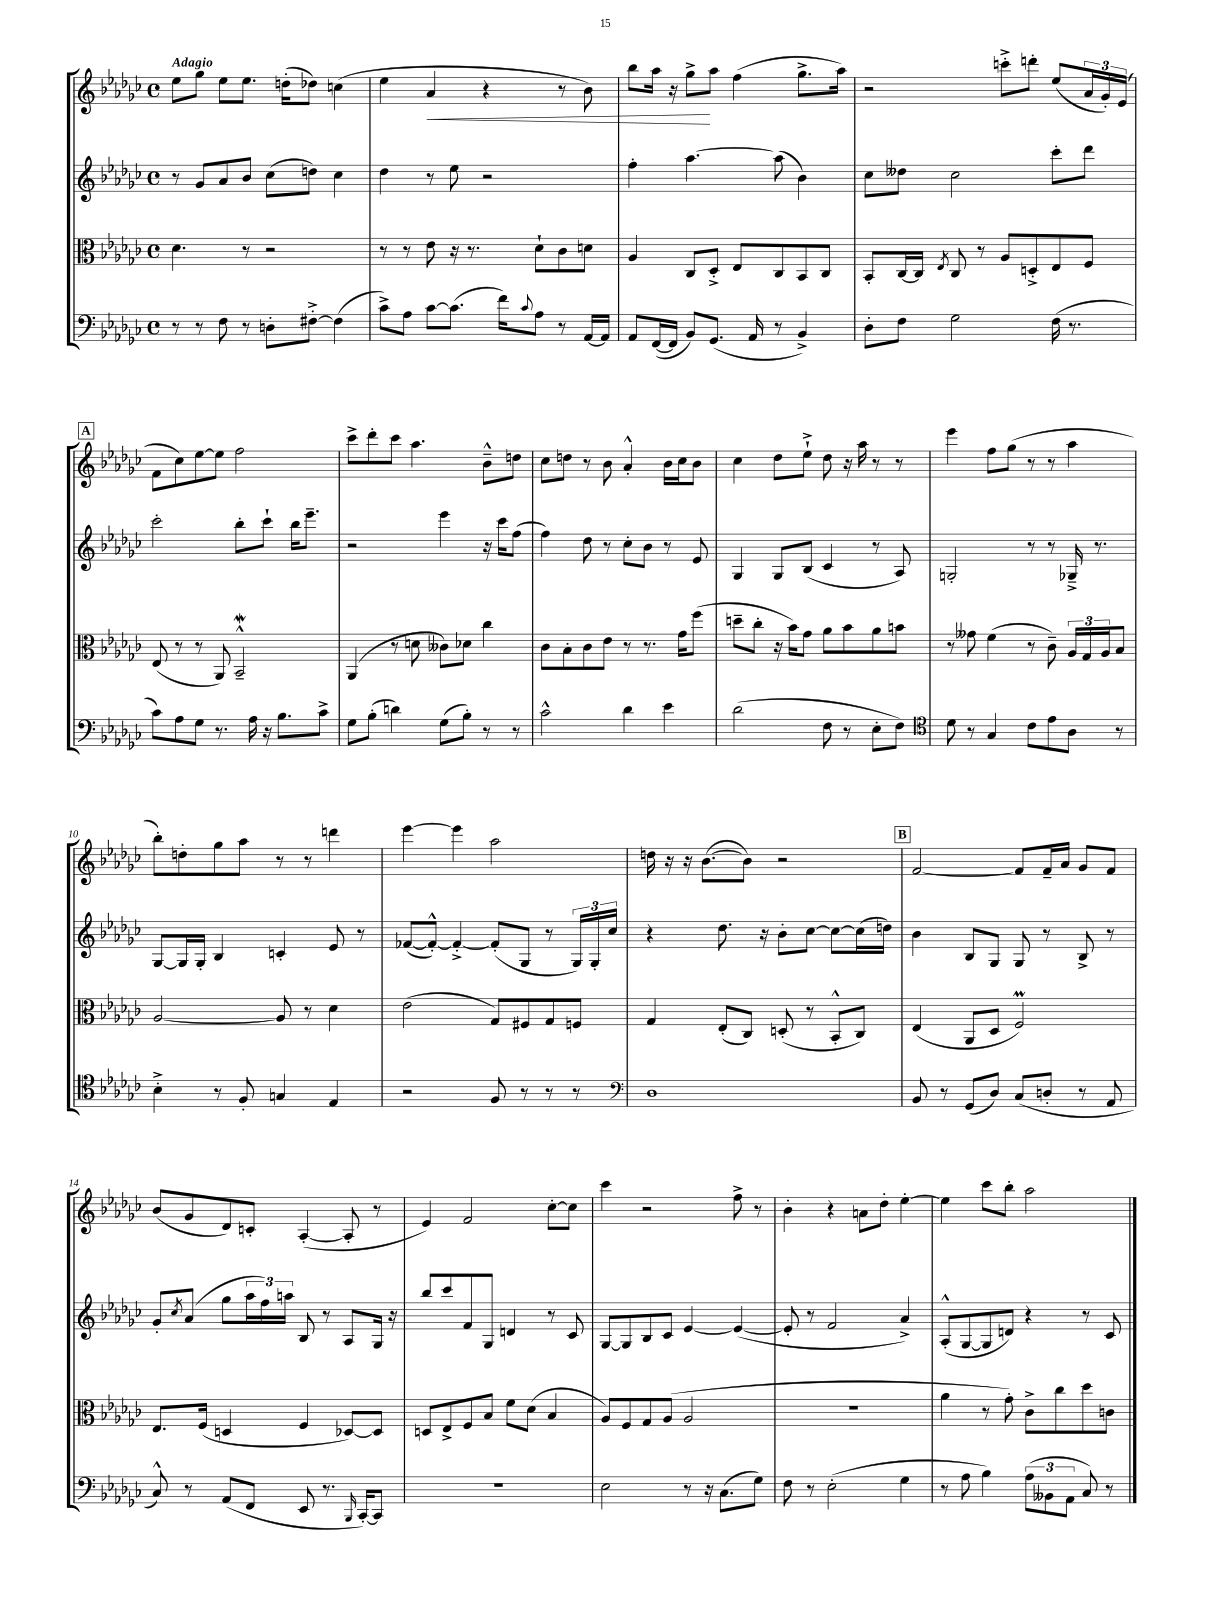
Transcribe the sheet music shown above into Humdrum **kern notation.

**kern	**kern	**kern	**kern	**dynam
*part4	*part3	*part2	*part1	*part1
*staff4	*staff3	*staff2	*staff1	*staff1
*clefF4	*clefC3	*clefG2	*clefG2	*
*k[b-e-a-d-g-c-]	*k[b-e-a-d-g-c-]	*k[b-e-a-d-g-c-]	*k[b-e-a-d-g-c-]	*
*M4/4	*M4/4	*M4/4	*M4/4	*
*met(c)	*met(c)	*met(c)	*met(c)	*
=1	=1	=1	=1	=1
!	!	!	!LO:TX:a:B:t=Adagio	!
8r	4.d-\	8r	8ee-\L	.
8r	.	8g-/L	8gg-\J	.
8F\	.	8a-/	8ee-\L	.
8r	8r	8b-/J	8.ee-\J	.
8Dn'\L	2r	(8cc-\L	.	.
.	.	.	(16ddn'\KL	.
[8F#X'^\J	.	8ddn\J)	8dd-X\J)	.
(4F#\]	.	4cc-\	(4ccn\	.
=2	=2	=2	=2	=2
8c-^\L)	8r	4dd-\	4ee-\	.
8A-\J	8r	.	.	.
!	!	!	!	!LO:HP:b
[8c-\L	8e-\	8r	4a-/	<
(8.c-\J]	16r	8ee-\	.	.
.	8.r	.	.	.
.	.	2r	4r	.
16f\KL)	.	.	.	.
8qqc-/	.	.	.	.
8A-\J	8d-`\L	.	.	.
8r	8c-\	.	8r	.
[16AA-/LL	8dn\J	.	8b-\)	.
16AA-/JJ]	.	.	.	.
=3	=3	=3	=3	=3
8AA-/L	4A-/	4ff'\	8bb-\L	.
([16FF/L	.	.	16aa-\Jk	.
16FF/JJ]	.	.	16r	.
8BB-/L)	8C-/L	[4.aa-\	8gg-^\L	.
(8.GG-/J	8D-'^/J	.	8aa-\J	[
.	8E-/L	.	(4ff\	.
16AA-/	.	.	.	.
8r	8C-/	(8aa-\]	.	.
4BB-^/)	8BB-/	4b-\)	8.gg-^\L	.
.	8C-/J	.	.	.
.	.	.	16aa-\Jk)	.
=4	=4	=4	=4	=4
8D-'\L	8BB-'/L	8cc-\L	2r	.
8F\J	[16C-/L	8dd--X\J	.	.
.	16C-/JJ]	.	.	.
.	8qE-/	.	.	.
2G-\	8C-/	2cc-\	.	.
.	8r	.	.	.
.	8A-/L	.	8cccn'^\L	.
.	8Dn'^/	.	8dddn'\J	.
(16F\	8E-/	8ccc-'\L	(8ee-/L	.
8.r	.	.	.	.
.	8F/J	8ddd-\J	24a-/L	.
.	.	.	24g-'/)	.
.	.	.	(24e-/JJ	.
!!LO:LB:g=z
!!LO:REH:place=s1:t=A
=5	=5	=5	=5	=5
8c-\L)	(8E-/	2ccc-'\	8f\L	.
8A-\	8r	.	8cc-\)	.
8G-\J	8r	.	[8ee-\	.
8.r	8AA-/)	.	8ee-\J]	.
.	2BB-W~^^/	8bb-'\L	2ff\	.
16A-\	.	.	.	.
16r	.	8ccc-`\J	.	.
8.B-\L	.	.	.	.
.	.	16bb-\KL	.	.
.	.	8.eee-~\J	.	.
8c-^\J	.	.	.	.
=6	=6	=6	=6	=6
8G-\L	(4AA-/	2r	8ccc-^\L	.
(8B-'\J	.	.	8ddd-'\	.
4dn\)	8r	.	8ccc-\J	.
.	8dn\	.	4.aa-\	.
(8G-\L	8c--X\L)	4eee-\	.	.
8B-'\J)	8d-X\J	.	.	.
8r	4cc-\	16r	8b-~^^\L	.
.	.	16ccc-\KL	.	.
8r	.	(8ff\J	8ddn\J	.
=7	=7	=7	=7	=7
2c-^^\	8c-\L	4ff\)	8cc-\L	.
.	8B-'\	.	8ddn\J	.
.	8c-\	8dd-\	8r	.
.	8e-\J	8r	8b-\	.
4d-\	8r	8cc-'\L	4a-'^^/	.
.	8.r	8b-\J	.	.
4e-\	.	8r	16b-\LL	.
.	16g-\KL	.	16cc-\J	.
.	(8ff\J	8e-/	8b-\J	.
=8	=8	=8	=8	=8
(2d-\	8ddn~\L	4G-/	4cc-\	.
.	8cc-'\J	.	.	.
.	16r	8G-/L	8dd-\L	.
.	16b-\KL)	.	.	.
.	8g-\J	(8B-/J	8ee-`^\J	.
8F\	8a-\L	4c-/	8dd-\	.
8r	8b-\	.	16r	.
.	.	.	16aa-\	.
8E-'\L	8a-\	8r	8r	.
8F\J)	8bn\J	8A-/)	8r	.
=9	=9	=9	=9	=9
*clefC4	*	*	*	*
8d-\	8r	2Gn'/	4eee-\	.
8r	8g--X\	.	.	.
4G-/	(4f\	.	8ff\L	.
.	.	.	(8gg-\J	.
8c-\L	8r	8r	8r	.
8e-\	8c-~\)	8r	8r	.
8A-\J	24A-/LL	16G-X~^/	4aa-\	.
.	24G-/	.	.	.
.	.	8.r	.	.
.	24A-/J	.	.	.
8r	8B-/J	.	.	.
!!LO:LB:g=z
=10	=10	=10	=10	=10
4B-'^\	[2A-/	[8G-/L	8bb-'\L)	.
.	.	16G-/L]	8ddn'\	.
.	.	16G-'/JJ	.	.
8r	.	4B-/	8gg-\	.
8F'/	.	.	8aa-\J	.
4Gn/	8A-/]	4cn'/	8r	.
.	8r	.	8r	.
4E-/	4d-\	8e-/	4dddn\	.
.	.	8r	.	.
=11	=11	=11	=11	=11
2r	(2e-\	([8f-X/L	[4eee-\	.
.	.	8f-'^^/J_)	.	.
.	.	4f-'^/_	4eee-\]	.
8F/	8G-/L)	(8f-'/L]	2aa-\	.
8r	8F#X/	8G-/J	.	.
8r	8G-/	8r	.	.
8r	8Fn/J	24G-/LL)	.	.
.	.	24G-'/	.	.
.	.	24cc-/JJ	.	.
=12	=12	=12	=12	=12
*clefF4	*	*	*	*
1D-	4G-/	4r	16ddn\	.
.	.	.	16r	.
.	.	.	16r	.
.	.	.	([8.b-\L	.
.	(8E-'/L	8.dd-\	.	.
.	8C-/J)	.	8b-\J])	.
.	.	16r	.	.
.	(8Dn'/	8b-'\L	2r	.
.	8r	[8cc-\J	.	.
.	8BB-'^^/L	8cc-\L_	.	.
.	8C-/J)	(16cc-\L]	.	.
.	.	16ddn\JJ)	.	.
!!LO:REH:place=s1:t=B
=13	=13	=13	=13	=13
8BB-/	(4E-/	4b-\	[2f/	.
8r	.	.	.	.
(8GG-/L	8AA-/L	8B-/L	.	.
8D-/J)	8D-/J	8G-/J	.	.
(8C-/L	2Fm/)	8G-/	8f/L]	.
8Dn'/J	.	8r	16f~/L	.
.	.	.	16a-/JJ	.
8r	.	8B-^/	8g-/L	.
8AA-/	.	8r	8f/J	.
!!LO:LB:g=z
=14	=14	=14	=14	=14
8C-^^/)	8.E-/L	8g-'/L	(8b-/L	.
.	.	8qcc-/	.	.
8r	.	(8a-/J	8g-/	.
.	(16F/Jk	.	.	.
(8AA-/L	4Dn/	8gg-\L	8d-/)	.
8FF/J	.	24aa-\L	8cn'/J	.
.	.	24ff\)	.	.
.	.	24aan\JJ	.	.
8EE-/	4F/	8B-/	([4A-'/	.
8.r	.	8r	.	.
.	[8D-X/L)	8A-/L	8A-'/]	.
16qqBBB-/	.	.	.	.
[16CC-'/KL)	.	.	.	.
8CC-/J]	8D-/J]	16G-/Jk	8r	.
.	.	16r	.	.
=15	=15	=15	=15	=15
1r	8Dn/L	8bb-/L	4e-/)	.
.	8E-^/	8ccc-/	.	.
.	8F/	8f/	2f/	.
.	8B-/J	8G-/J	.	.
.	8f\L	4dn/	.	.
.	(8d-\J	.	.	.
.	4B-/	8r	[8cc-'\L	.
.	.	8c-/	8cc-\J]	.
=16	=16	=16	=16	=16
2E-\	8A-/L)	[8G-/L	4ccc-\	.
.	8F/	8G-/]	.	.
.	8G-/	8B-/	2r	.
.	(8A-/J	8c-/J	.	.
8r	2A-/	[4e-/	.	.
16r	.	.	.	.
(8.C-\L	.	.	.	.
.	.	(4e-/_	8ff^\	.
8G-\J)	.	.	8r	.
=17	=17	=17	=17	=17
8F\	1r	8e-'/]	4b-'\	.
8r	.	8r	.	.
(2E-'\	.	2f/	4r	.
.	.	.	8an\L	.
.	.	.	8dd-'\J	.
4G-\	.	4a-^/)	[4ee-'\	.
=18	=18	=18	=18	=18
8r	4a-\	(8A-'^^/L	4ee-\]	.
8A-\	.	[8G-/	.	.
4B-\)	8r	8G-/]	8ccc-\L	.
.	8g-'\)	8dn/J)	8bb-'\J	.
(12A-\L	8c-^\L	4r	2aa-\	.
12BB--X\	.	.	.	.
.	8cc-\	.	.	.
12AA-\J	.	.	.	.
8C-/)	8dd-\	8r	.	.
8r	8cn\J	8c-/	.	.
==	==	==	==	==
*-	*-	*-	*-	*-
